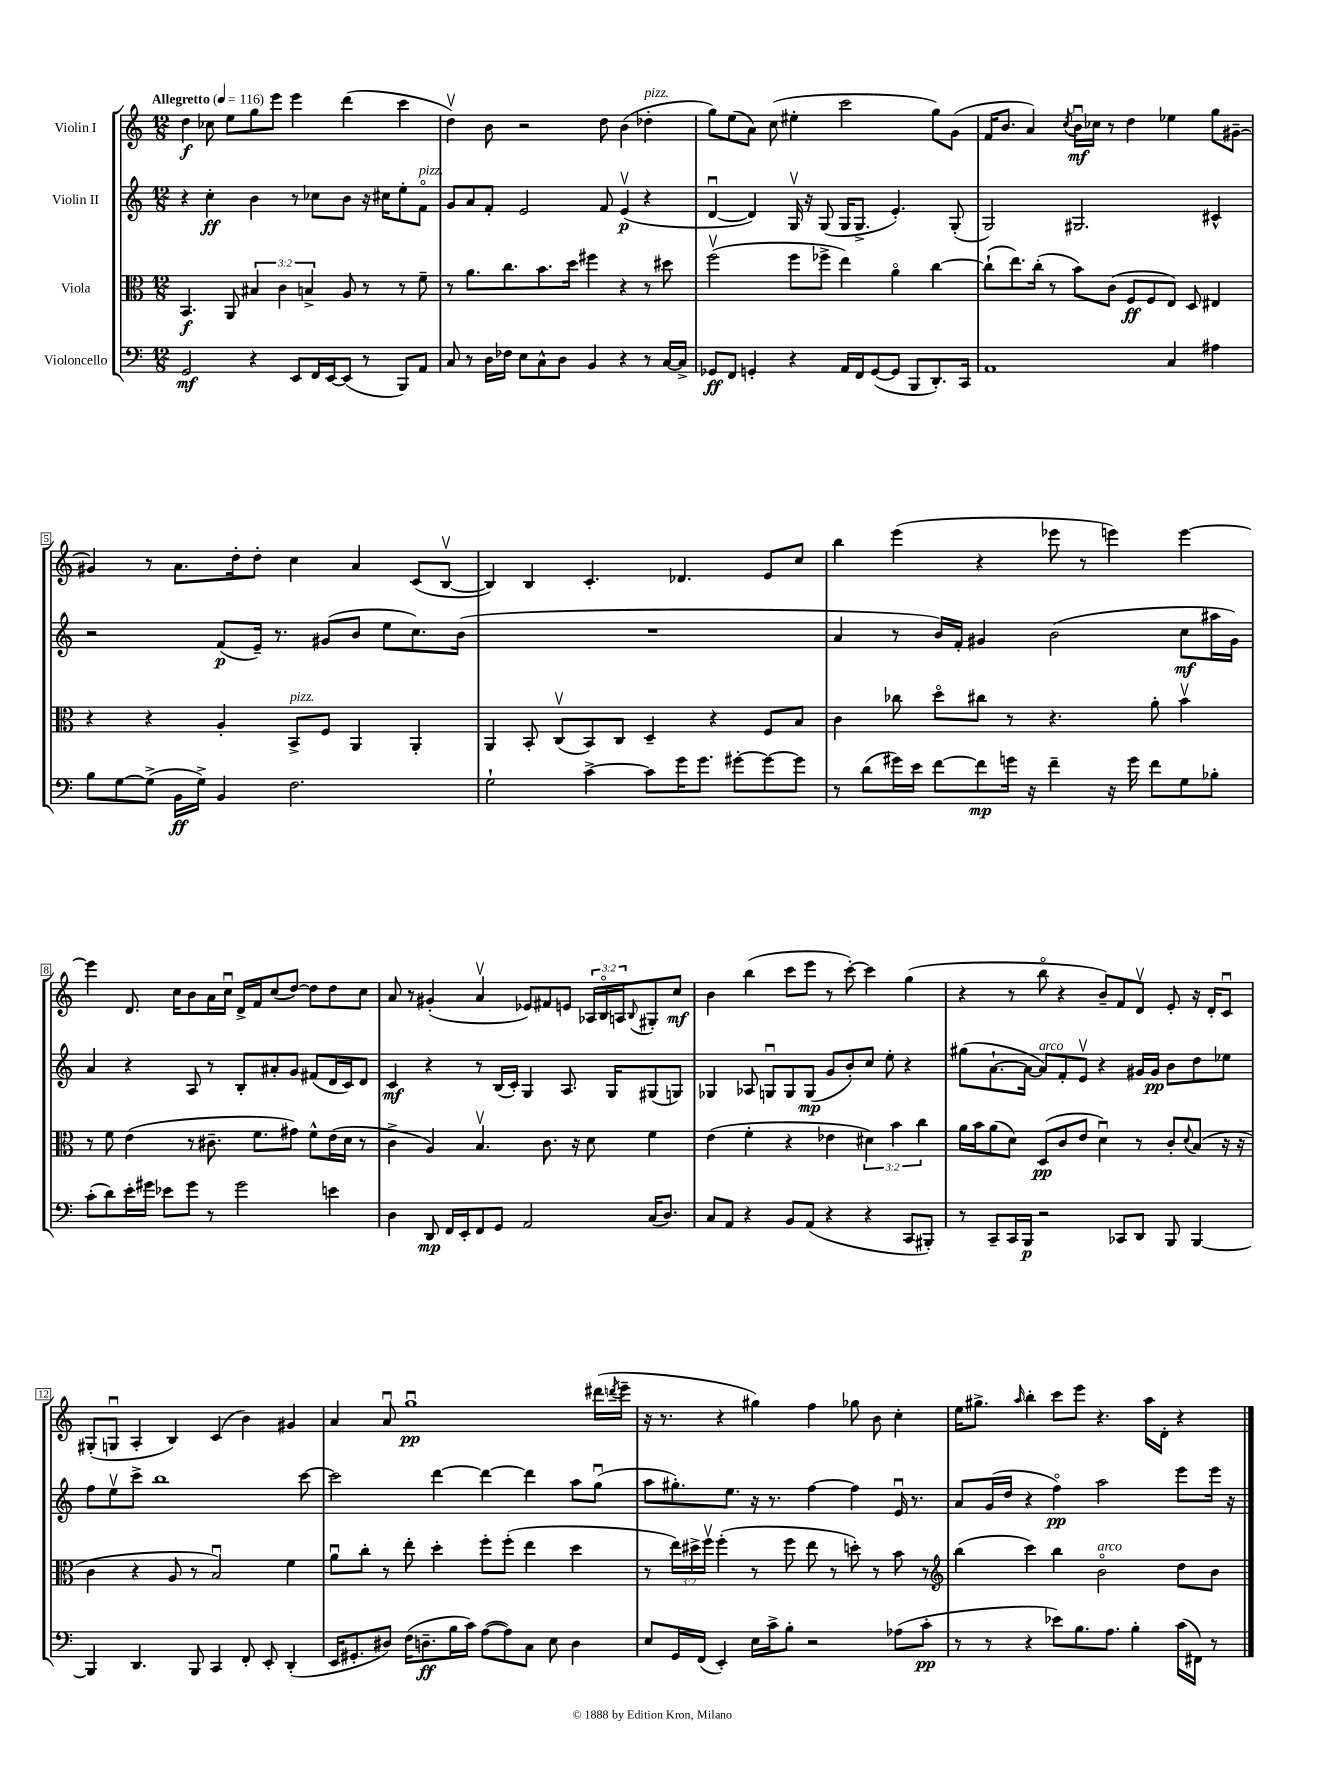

**kern	**kern	**kern	**kern
*staff4	*staff3	*staff2	*staff1
*clefF4	*clefC3	*clefG2	*clefG2
*k[]	*k[]	*k[]	*k[]
*M12/8	*M12/8	*M12/8	*M12/8
*MM116	*MM116	*MM116	*MM116
2GG/	4.BB/	4r	4dd\
.	.	4cc'\	8cc-\
.	8AA/	.	8ee\L
4r	6B#/	4b\	8gg\
.	.	.	8eee\J
.	6c\	.	.
8EE/L	.	8r	4eee\
.	6B^/	.	.
16FF/L	.	8cc-\L	.
[16EE/J	.	.	.
(8EE/]J	8A/	8b\J	(4ddd\
8r	8r	16r	.
.	.	16cc#\LK	.
8BBB/L)	8r	8ee'\	4ccc\
8AA/J	8f~\	8fo\J	.
=	=	=	=
8C/	8r	8g/L	4ddv\)
8r	8.a\L	8a/	.
16D\LL	.	8f'/J	8b\
16F-\JJ	8.cc\	.	.
8E\L	.	2e/	2r
8C^^\	8.b\	.	.
8D\J	.	.	.
.	16dd\Jk	.	.
4BB/	4ff#\	.	.
.	.	8f/	8dd\
4r	4r	(4ev/	(4b\
8r	8r	4r	4dd-'\
[16C/LL	8dd#\	.	.
16C^/]JJ	.	.	.
=	=	=	=
8GG-/L	(2ffv\	[4du/	8gg\L)
8FF/J	.	.	(8ee\
4GG'/	.	4d/])	8a\J)
.	.	.	(8cc\
4r	8ff\L	16Gv/	4ee#'\
.	.	16r	.
.	8ff-^\J	(8G/	.
16AA/LL	4ee\)	16G/LK	2ccc\
16FF/J	.	8.G^/J	.
([8GG/	.	.	.
8GG/]J	4ao\	4.e'/)	.
8BBB/L	.	.	.
8.DD'/)	[4cc\	.	8gg\L)
.	.	(8G'/	(8g\J
16CC/Jk	.	.	.
=	=	=	=
1AA	(8cc`\]L	2G/)	16f/LK
.	.	.	8.b/J
.	8.ee\)	.	.
.	.	.	4a/)
.	(16cc'\Jk	.	.
.	8r	.	.
.	.	.	8qcc/
.	8b\L)	2.G#/	16bu\LL
.	.	.	16cc-\JJ
.	(8c\J	.	8r
.	8F/L	.	4dd\
.	8F/	.	.
4C/	8E/J)	.	4ee-\
.	8D/	.	.
4A#\	4E#/	4c#^^/	8gg\L
.	.	.	[8g#~\J
=	=	=	=
8B\L	4r	2r	4g#/]
[8G\	.	.	.
(8G^\]J	4r	.	8r
16BB\LL	.	.	8.a\L
16G^\JJ)	.	.	.
4BB/	4A'/	(8f/L	.
.	.	.	16dd'\k
.	.	16e~/Jk)	8dd'\J
.	.	8.r	.
2.F\	8BB^/L	.	4cc\
.	8F/J	(8g#/L	.
.	4AA/	8b/J	4a/
.	.	8ee\L	.
.	4AA'/	8.cc\)	(8c/L
.	.	.	[8Bv/J
.	.	(16b\Jk	.
=	=	=	=
2G`\	4AA/	1.r	4B/])
.	8BB'/	.	4B/
.	(8Cv/L	.	.
[4c^\	8BB/)	.	4.c'/
.	8C/J	.	.
8c\]L	4D~/	.	.
16g\K	.	.	4.d-/
8.g\J	.	.	.
.	4r	.	.
[8g#'\L	.	.	.
8g#\_	8F/L	.	8e/L
8g#\]J	8B/J	.	8cc/J
=	=	=	=
8r	4c\	4a/	4bb\
(8d\L	.	.	.
16g#\L)	8cc-\	8r	(4eee\
16e\JJ	.	.	.
[8f\L	8ddo\L	16b/LL)	.
.	.	16f'/JJ	.
8f\]	8cc#\J	4g#/	4r
16g\Jk	8r	.	.
16r	.	.	.
4f~\	4.r	(2b\	8eee-\
.	.	.	8r
16r	.	.	4eee\)
16g\	.	.	.
8f\L	8a'\	.	.
8G\	4bv\	8cc\L	[4eee\
8B-'\J	.	16aa#\L	.
.	.	16g#\JJ)	.
=	=	=	=
(8c'\L	8r	4a/	4eee\]
8d\)	8f\	.	.
16e'\L	(4e\	4r	8.d/
16g#\JJ	.	.	.
8e-\L	.	.	.
.	.	.	16cc\LK
8g#\J	8r	8A/	8b\
8r	8.c#~\	8r	16a\L
.	.	.	16ccu\JJ
2g#\	.	8B'/L	16d^/LL
.	8.f\L	.	16f/J
.	.	8a#'/	(8cc/
.	8g#\J)	8g/J	[8dd/J)
.	8f^^\L	(8f#/L	8dd\]L
4e\	(16e\L	16d/L	8dd\
.	16d\JJ	16c/J)	.
.	8r	8d/J	8cc\J
=	=	=	=
4D\	4c^\	4c/	8a/
.	.	.	8r
8DD/	4A/)	4r	(4g#'/
16FF/LL	.	.	.
16EE'/J	.	.	.
8FF/	4.Bv/	8r	4av/
8GG/J	.	(16B/LL	.
.	.	16c'/JJ)	.
2AA/	.	4G/	8e-/L)
.	8.c\	.	8f#/
.	.	8.A/	8e/J
.	16r	.	.
.	8d\	.	24A-/LL
.	.	.	24Bo/
.	.	16G/LK	.
.	.	.	24A/J
.	.	.	8qqB/
(16C/LK	4f\	(8G#/	8G#'/
8.D/J)	.	.	.
.	.	8G/J)	8cc/J
=	=	=	=
8C/L	(4e\	4G-/	4b\
8AA/J	.	.	.
4r	4f'\	8A-/	(4bb\
.	.	8Gu/L	.
8BB/L	4r	8G/	8ccc\L
(8AA/J	.	(8G/J	8eee\J
4r	4e-\	8g/L	8r
.	.	8b'/)	[8ccc'\)
4r	6d#\)	8cc/J	4ccc\]
.	.	8ee'\	.
.	6b\	.	.
8CC/L	.	4r	(4gg\
.	6cc\	.	.
8BBB#'/J)	.	.	.
=	=	=	=
8r	16a\LL	(8gg#\L	4r
.	16b\J	.	.
8CC~/L	(8a\	[8.a`\	.
16CC/L	8d\J)	.	8r
16BBB/JJ	.	16a\_Jk	.
2r	(8D/L	8a/]L)	8bbo\
.	8c/	8f'/	4r
.	8e/J	8ev/J	.
.	4du\)	4r	8b~/L)
8CC-/L	.	.	8f/
8DD/J	8r	16g#/LL	8dv/J
.	.	16g#/JJ	.
8BBB/	8c'/L	8b\L	8e'/
.	8qqd/	.	.
[4BBB/	(8B/J	8dd\	16r
.	.	.	16d'/LK
.	16r	8ee-\J	8cu/J
.	16r	.	.
=	=	=	=
4BBB/]	4c\	8ff\L	(8G#'/L
.	.	8eev\	8Gu/J
4.DD/	4r	8ccc^\J	4A'/
.	.	1bb	.
.	8A/	.	4B/)
8BBB/	8r	.	.
4CC/	2Bu/)	.	(4c/
8FF'/	.	.	4b\)
8EE'/	.	.	.
(4DD'/	4f\	.	4g#/
.	.	[8ccc\	.
=	=	=	=
16EE/LK	8au\L	2ccc\]	4a/
8.GG#'/	.	.	.
.	8cc'\J	.	.
8D#/J)	8r	.	8au/
(16F\LK	8ee'\	.	1ggu
8.D~\	.	.	.
.	4dd'\	[4ddd\	.
16B\L	.	.	.
16c\JJ)	.	.	.
([8A\L	8ff'\L	4ddd\_	.
8A\])	(8ff'\J	.	.
8C\J	4ee\	4ddd\]	.
8E\	.	.	.
4D\	4dd\	8aa\L	.
.	.	(8ggu\J	(16ddd#\LL
.	.	.	8qddd/
.	.	.	16eee~\JJ
=	=	=	=
8E/L	8r	8aa\L	16r
.	.	.	8.r
16GG/L	24ee\LL)	8.gg#'\)	.
.	24dd#^\	.	.
(16FF/JJ	.	.	.
.	24ffv\JJ	.	.
4EE'/)	(4ff'\	.	4r
.	.	8.ee\J	.
16E\LL	8r	16r	4gg#\)
16c^\J	.	8.r	.
8B'\J	8ff\	.	.
2r	8ee\	[4ff\	4ff\
.	8r	.	.
.	8dd'\)	4ff\]	8gg-\
.	8r	.	8b\
(8A-\L	8b\	16eu/	4cc'\
.	.	8.r	.
8c'\J	8r	.	.
=	=	=	=
*	*clefG2	*	*
8r	(4bb\	8a/L	16ee\LK
.	.	.	8.gg#^\J
8r	.	(16g/L	.
.	.	16dd/JJ	.
.	.	.	16qqaa/
4r	4ccc\)	4r	4bb'\
8e-\L)	4bb\	4ffo\)	8ccc\L
8.B\	.	.	8eee\J
.	2bo\	2aa\	4.r
8.A\J	.	.	.
4B'\	.	.	.
.	.	.	16aa\LL
.	.	.	16d'\JJ
(16c\LL	8dd\L	8eee\L	4r
16FF#\JJ)	.	.	.
8r	8b\J	16eee\Jk	.
.	.	16r	.
==	==	==	==
*-	*-	*-	*-
